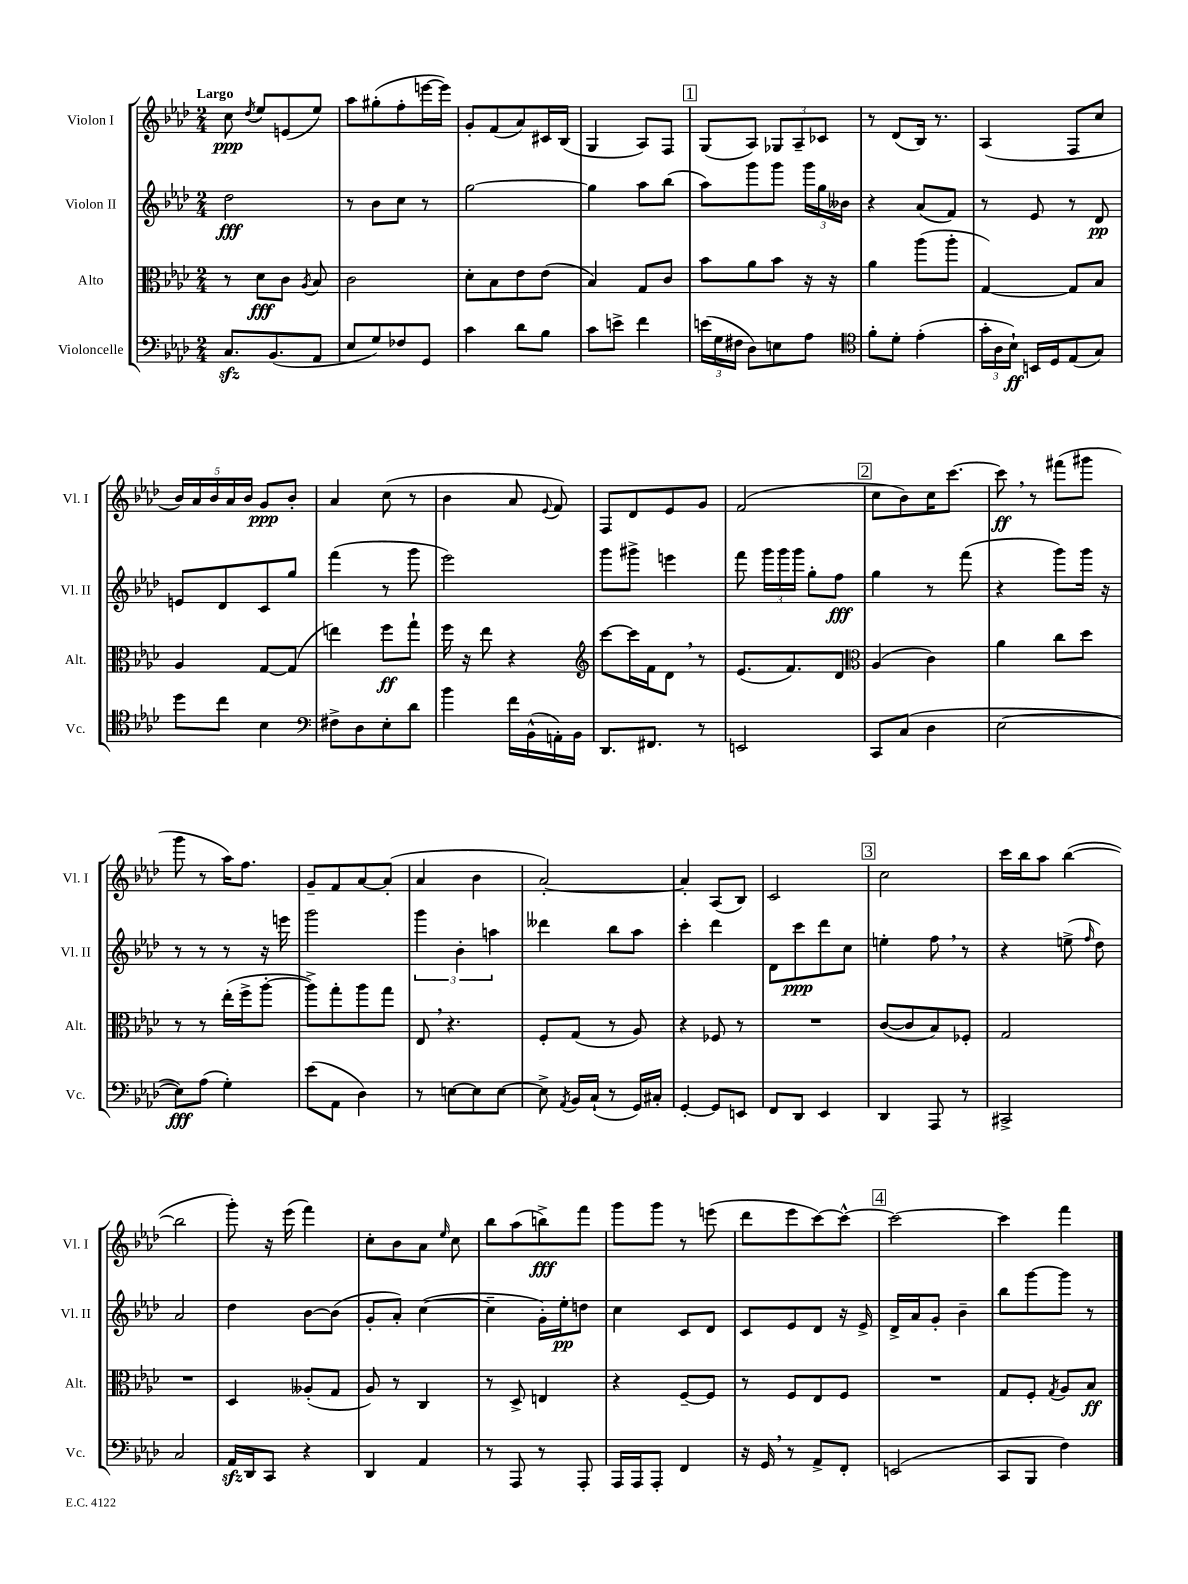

**kern	**kern	**kern	**kern
*staff4	*staff3	*staff2	*staff1
*clefF4	*clefC3	*clefG2	*clefG2
*k[b-e-a-d-]	*k[b-e-a-d-]	*k[b-e-a-d-]	*k[b-e-a-d-]
*M2/4	*M2/4	*M2/4	*M2/4
8.C	8r	2dd-	8cc
.	.	.	8qdd-
.	8d-	.	8ee-
(8.BB-	.	.	.
.	8c	.	(8e
.	8qA-	.	.
8AA-	8B-	.	8ee-)
=	=	=	=
8E-	2c	8r	8aa-
8G)	.	8b-	(8gg#'
8F-	.	8cc	8ff'
8GG	.	8r	[16eee
.	.	.	16eee])
=	=	=	=
4c	8d-'	[2gg	8g'
.	8B-	.	(8f
8d-	8e-	.	8a-)
8B-	(8e-	.	16c#
.	.	.	(16B-
=	=	=	=
8c	4B-)	4gg]	4G
8e^	.	.	.
4f	8G	8aa-	8A-)
.	8c	(8bb-	8F
=	=	=	=
(24e	8b-	8aa-)	(8G
24G	.	.	.
24F#	.	.	.
8D-)	8a-	8ggg	8A-)
8E	8b-	8ggg	12G-
.	.	.	12A-~
8A-	16r	24ggg	.
.	.	24gg	12c-
.	16r	.	.
.	.	24b--	.
=	=	=	=
*clefC4	*	*	*
8f'	4a-	4r	8r
8d-'	.	.	(8d-
(4e-'	(8aa-	(8a-	16B-)
.	.	.	8.r
.	8aa-'	8f)	.
=	=	=	=
24g'	[4G)	8r	(4A-
24A-	.	.	.
24B-`)	.	.	.
16BB	.	8e-	.
16D-	.	.	.
(8E-	8G]	8r	8F
8G)	8B-	8d-	8cc
=	=	=	=
8dd-	4A-	8e	20b-)
.	.	.	20a-
.	.	.	20b-
8cc	.	8d-	.
.	.	.	20a-
.	.	.	20b-
4B-	[8G	8c	8g
.	(8G]	8gg	8b-'
=	=	=	=
*clefF4	*	*	*
8F#^	4ee)	(4fff	4a-
8D-	.	.	.
8E-'	8ff	8r	(8cc
8d-	8gg`	8ggg	8r
=	=	=	=
4b-	16ff	2eee-)	4b-
.	16r	.	.
.	8ee-	.	.
16f	4r	.	8a-
(16BB-^^	.	.	.
.	.	.	8qqe-
16AA')	.	.	8f)
16BB-	.	.	.
=	=	=	=
*	*clefG2	*	*
8.DD-	[8ccc	8ggg	8F
.	16ccc]	8ggg#^	8d-
8.FF#	16f	.	.
.	8d-	4eee	8e-
8r	8r	.	8g
=	=	=	=
2EE	(8.e-	8fff	(2f
.	.	24ggg	.
.	.	24ggg	.
.	8.f)	.	.
.	.	24ggg	.
.	.	8gg'	.
.	8d-	8ff	.
=	=	=	=
*	*clefC3	*	*
8CC	(4A-	4gg	8cc
(8C	.	.	8b-)
4D-	4c)	8r	16cc
.	.	.	[8.ccc
.	.	(8fff	.
=	=	=	=
[2E-	4a-	4r	8ccc]
.	.	.	8r
.	8cc	8ggg)	(8fff#
.	8dd-	16ggg	8ggg#
.	.	16r	.
=	=	=	=
8E-])	8r	8r	8ggg
(8A-	8r	8r	8r
4G')	(16ee-'	8r	16aa-)
.	16ff^	.	8.ff
.	[8aa-'	16r	.
.	.	16eee	.
=	=	=	=
(8e-	8aa-^])	2ggg	8g~
8AA-	8gg'	.	8f
4D-)	8aa-	.	[8a-
.	8gg	.	(8a-']
=	=	=	=
8r	8E-	6ggg	4a-
[8E	4.r	.	.
.	.	6b-'	.
8E]	.	.	4b-
.	.	6aa	.
[8E	.	.	.
=	=	=	=
8E^]	8F'	4ddd--	[2a-')
8qAA-	.	.	.
16BB-	(8G	.	.
(16C`	.	.	.
8r	8r	8bb-	.
16GG)	8A-)	8aa-	.
16C#'	.	.	.
=	=	=	=
[4GG'	4r	4ccc'	4a-']
8GG]	8F-	4ddd-	(8A-
8EE	8r	.	8B-)
=	=	=	=
8FF	2r	8d-	2c
8DD-	.	8ccc	.
4EE-	.	8ddd-	.
.	.	8cc	.
=	=	=	=
4DD-	([8c	4ee'	2cc
.	8c]	.	.
8AAA-	8B-)	8ff	.
8r	8F-'	8r	.
=	=	=	=
2CC#^	2G	4r	16ccc
.	.	.	16bb-
.	.	.	8aa-
.	.	(8ee^	([4bb-
.	.	16qqff	.
.	.	8dd-)	.
=	=	=	=
2C	2r	2a-	2bb-]
=	=	=	=
16AA-	4D-	4dd-	8ggg')
16DD-	.	.	.
8CC	.	.	16r
.	.	.	(16eee-
4r	(8A--'	[8b-	4fff)
.	8G	(8b-]	.
=	=	=	=
4DD-	8A-)	8g'	8cc'
.	8r	8a-')	8b-
4AA-	4C	([4cc	8a-
.	.	.	16qqee-
.	.	.	8cc
=	=	=	=
8r	8r	4cc~]	8bb-
8AAA-	8D-^	.	(8aa-
8r	4E	16g')	8bb^)
.	.	16ee-'	.
8AAA-'	.	8dd	8fff
=	=	=	=
16AAA-	4r	4cc	8ggg
16AAA-	.	.	.
8AAA-'	.	.	8ggg
4FF	[8F~	8c	8r
.	8F]	8d-	(8eee
=	=	=	=
16r	8r	8c	8ddd-
16GG	.	.	.
8r	8F	8e-	8eee-
8AA-^	8E-	8d-	[8ccc)
8FF'	8F	16r	8ccc^^_
.	.	16e-^	.
=	=	=	=
(2EE	2r	16d-^	2ccc_
.	.	16a-	.
.	.	8g'	.
.	.	4b-~	.
=	=	=	=
8CC	8G	8bb-	4ccc]
8BBB-	8F'	[8ggg	.
.	8qG	.	.
4F)	8A-	8ggg]	4fff
.	8B-	8r	.
==	==	==	==
*-	*-	*-	*-
